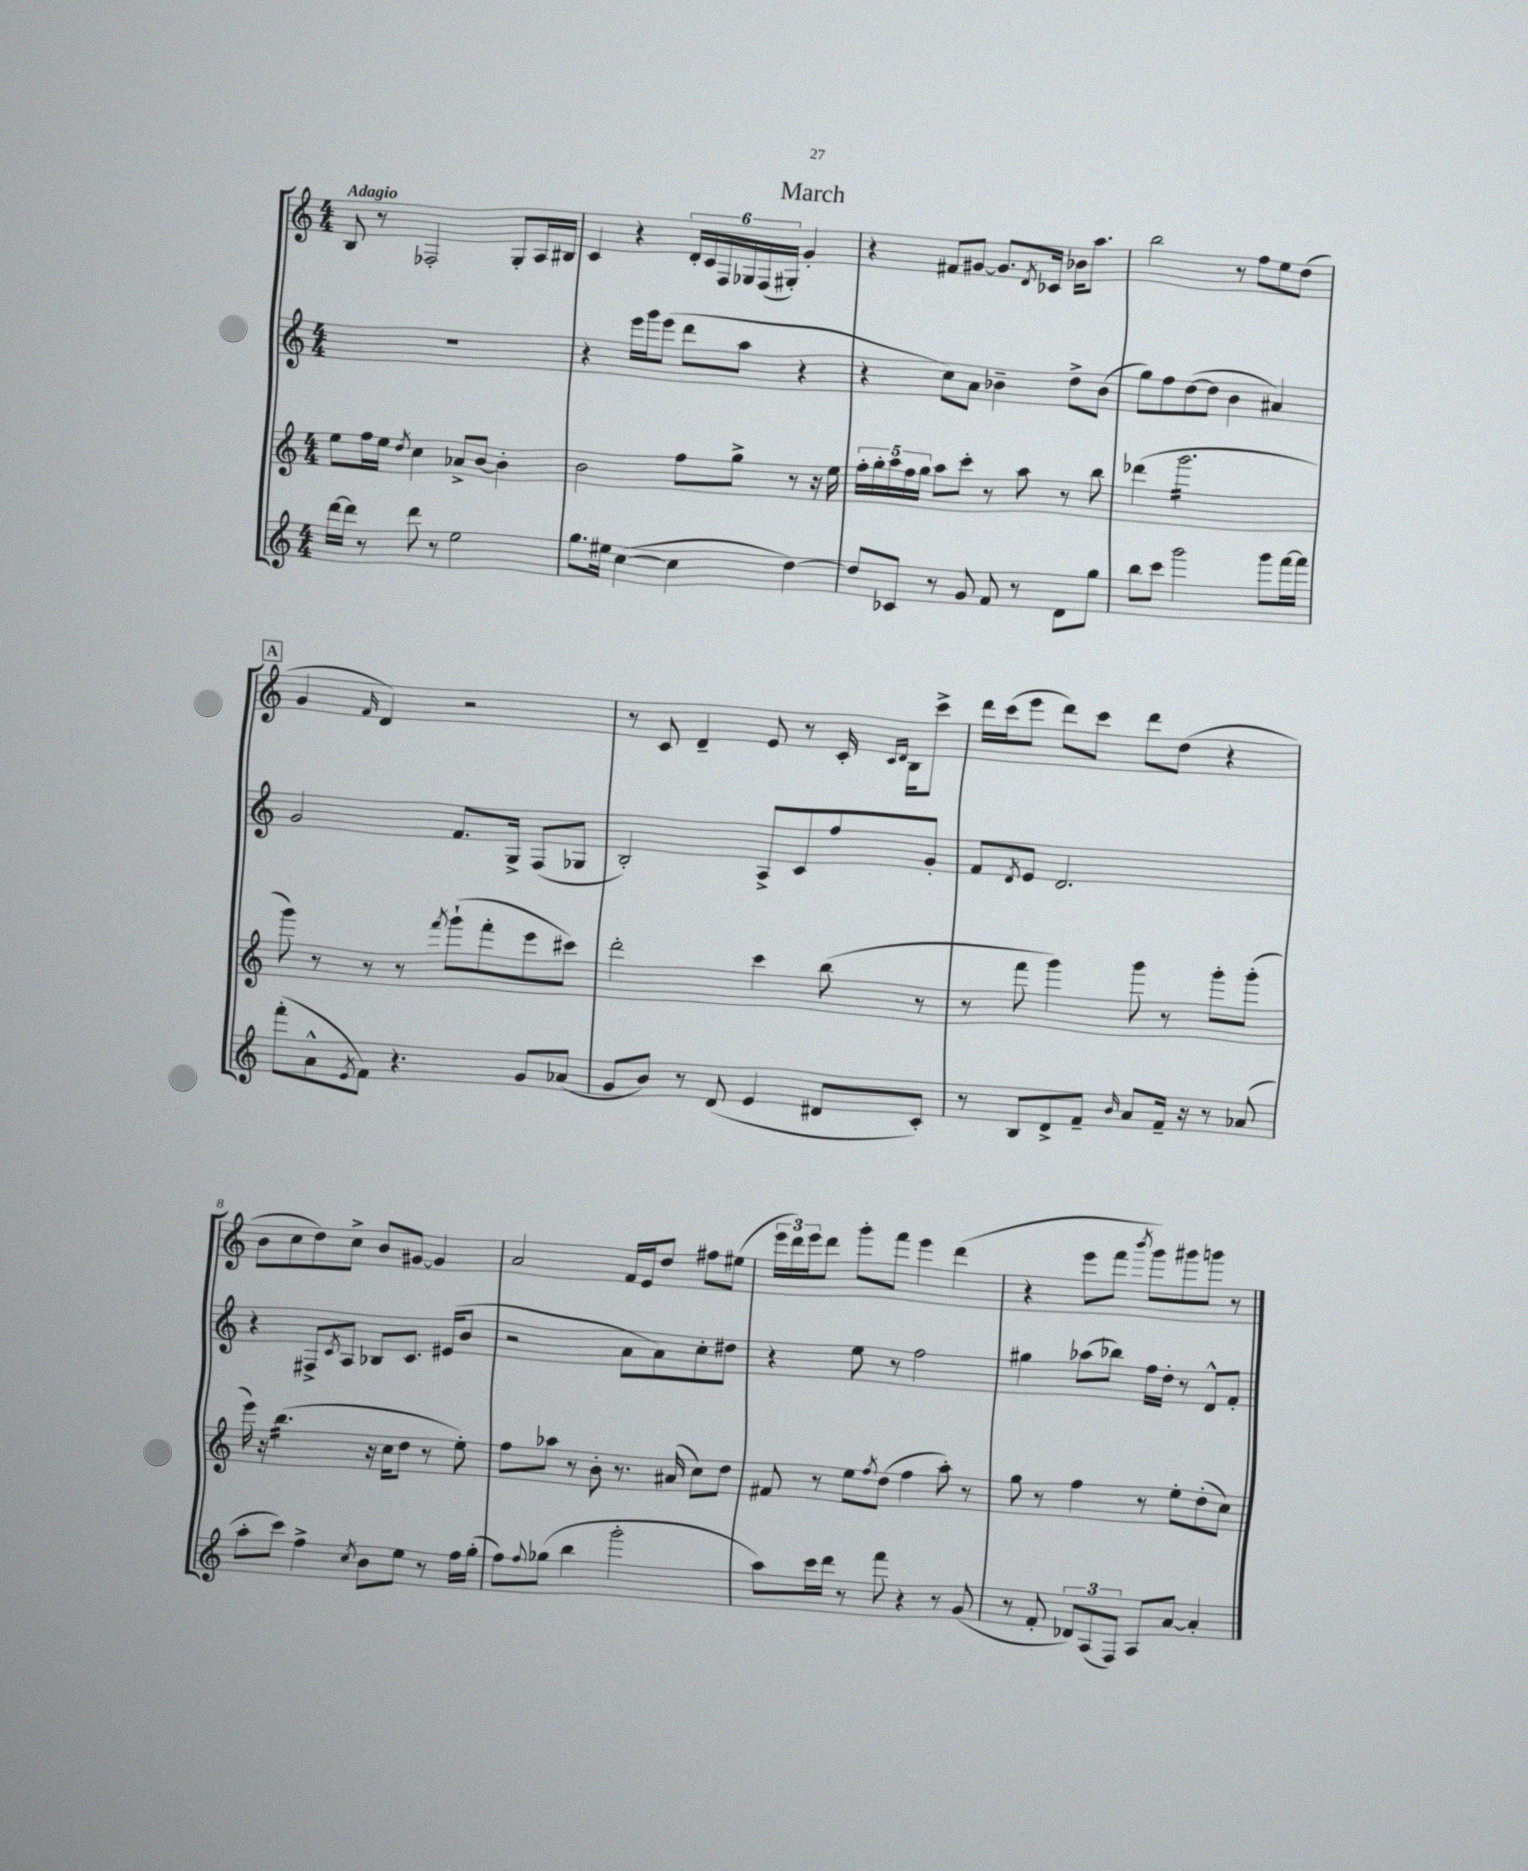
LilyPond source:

\header { title = "March" }
<<
\new StaffGroup <<
\new Staff = "s0" {
    \clef treble \key c \major \numericTimeSignature \time 4/4 \tempo "Adagio"
    b8 r8 fes2-. g8-. a16 bis16 |
    c'4 r4 \tuplet 6/4 { d'16-. c'16 f16 ges16 f16( gis16-.) } g'4-. |
    r4 fis'8 gis'8~ gis'8. \acciaccatura { d'8 } ces'16 bes'16 a''8. |
    b''2 r8 f''8 e''8 d''8( |
    \mark \markup { \box "A" } g'4 \grace { f'16 } d'4) r2 |
    r8 c'8 d'4-- e'8 r8 c'16-. \grace { c'16 d'16 } b16 c'''8-> |
    d'''16 c'''16( e'''8 d'''8) c'''8 d'''8 d''8( r4 |
    b'8 c''8 d''8) c''8-> b'8 gis'8~ gis'4 |
    a'2 f'16 e'16 d''8 fis''8 eis''8( |
    \tuplet 3/2 { e'''16 d'''16) e'''16 } d'''8 g'''8-. f'''8 e'''4 d'''4( |
    r4 e'''8 f'''8 \acciaccatura { b'''8 } g'''8) gis'''8 g'''8 r8 \bar "|." |
}
\new Staff = "s1" {
    \clef treble \key c \major \numericTimeSignature \time 4/4
    R1 |
    r4 e'''16 g'''16 e'''8( d'''8 a''8 r4 |
    r4 c''8) a'8 bes'4-- d''8-> bes'8( |
    g''8) f''8 d''8~( d''8 b'4 ais'4) |
    \mark \markup { \box "A" } g'2 f'8. g16-> f8( ges8 |
    b2-.) a8-> c'8 f''8 g'8-. |
    f'8 \acciaccatura { d'8 } e'8 d'2. |
    r4 fis8-> \acciaccatura { c'8 } a8 bes8 c'8. eis'16( b'8 |
    r2 a'8 a'8) c''8-. dis''8 |
    r4 e''8 r8 f''2 |
    gis''4 aes''8( bes''8) f''16 d''16-. r8 d'8-^ f'8-. \bar "|." |
}
\new Staff = "s2" {
    \clef treble \key c \major \numericTimeSignature \time 4/4
    e''8 f''16 e''16 \acciaccatura { d''8 } c''4 aes'8-> b'8~ b'4-. |
    b'2 f''8 g''8-> r8 r16 e''16 |
    \tuplet 5/4 { f''16-. g''16-. a''16 f''16 g''16 } a''8 c'''8-. r8 a''8 r8 b''8 |
    des'''4( g'''2.:16 |
    \mark \markup { \box "A" } g'''8) r8 r8 r8 \acciaccatura { f'''8 } g'''8-!( f'''8-. e'''8 cis'''8) |
    d'''2-. c'''4 b''8( r8 |
    r8 f'''8 g'''4) g'''8 r8 g'''8-. g'''8-.( |
    e'''16) r16 b''4.:16( r16 c''16 d''8 r8 e''8-.) |
    f''8 aes''8 r8 b'8-. r8. ais'16( c''8) d''8 |
    fis'8 r8 e''8 \acciaccatura { f''8 } d''8( f''4 a''8-.) r8 |
    g''8 r8 f''4 r8 e''8-. d''8-.( c''8) \bar "|." |
}
\new Staff = "s3" {
    \clef treble \key c \major \numericTimeSignature \time 4/4
    d'''16~ d'''16 r8 d'''8 r8 e''2 |
    g''8. eis''16 c''4~( c''4 d''4~) |
    d''8 ces'8 r8 g'8 f'8 r8 d'8 g''8 |
    b''8 c'''8 g'''2 g'''8 f'''16~ f'''16 |
    \mark \markup { \box "A" } f'''8-.( a'8-^ \acciaccatura { e'8 } f'8) r4. g'8 aes'8( |
    g'8 b'8) r8 d'8( e'4 dis'8 c'8-.) |
    r8 b8 d'8-> f'8-- \grace { b'16 } a'8 f'16-- r16 r8 aes'8( |
    a''8-. c'''8) f''4-> \acciaccatura { c''8 } b'8 e''8 r8 f''16 g''16-.( |
    f''8) \appoggiatura { f''8 } ges''8( b''4 g'''2-. |
    a''8) c'''16 d'''16 r8 f'''8 r4 r8 g'8( |
    r8 f'8-. \tuplet 3/2 { des'8) a8( f8) } a8 a'8~ a'4-. \bar "|." |
}
>>
>>
